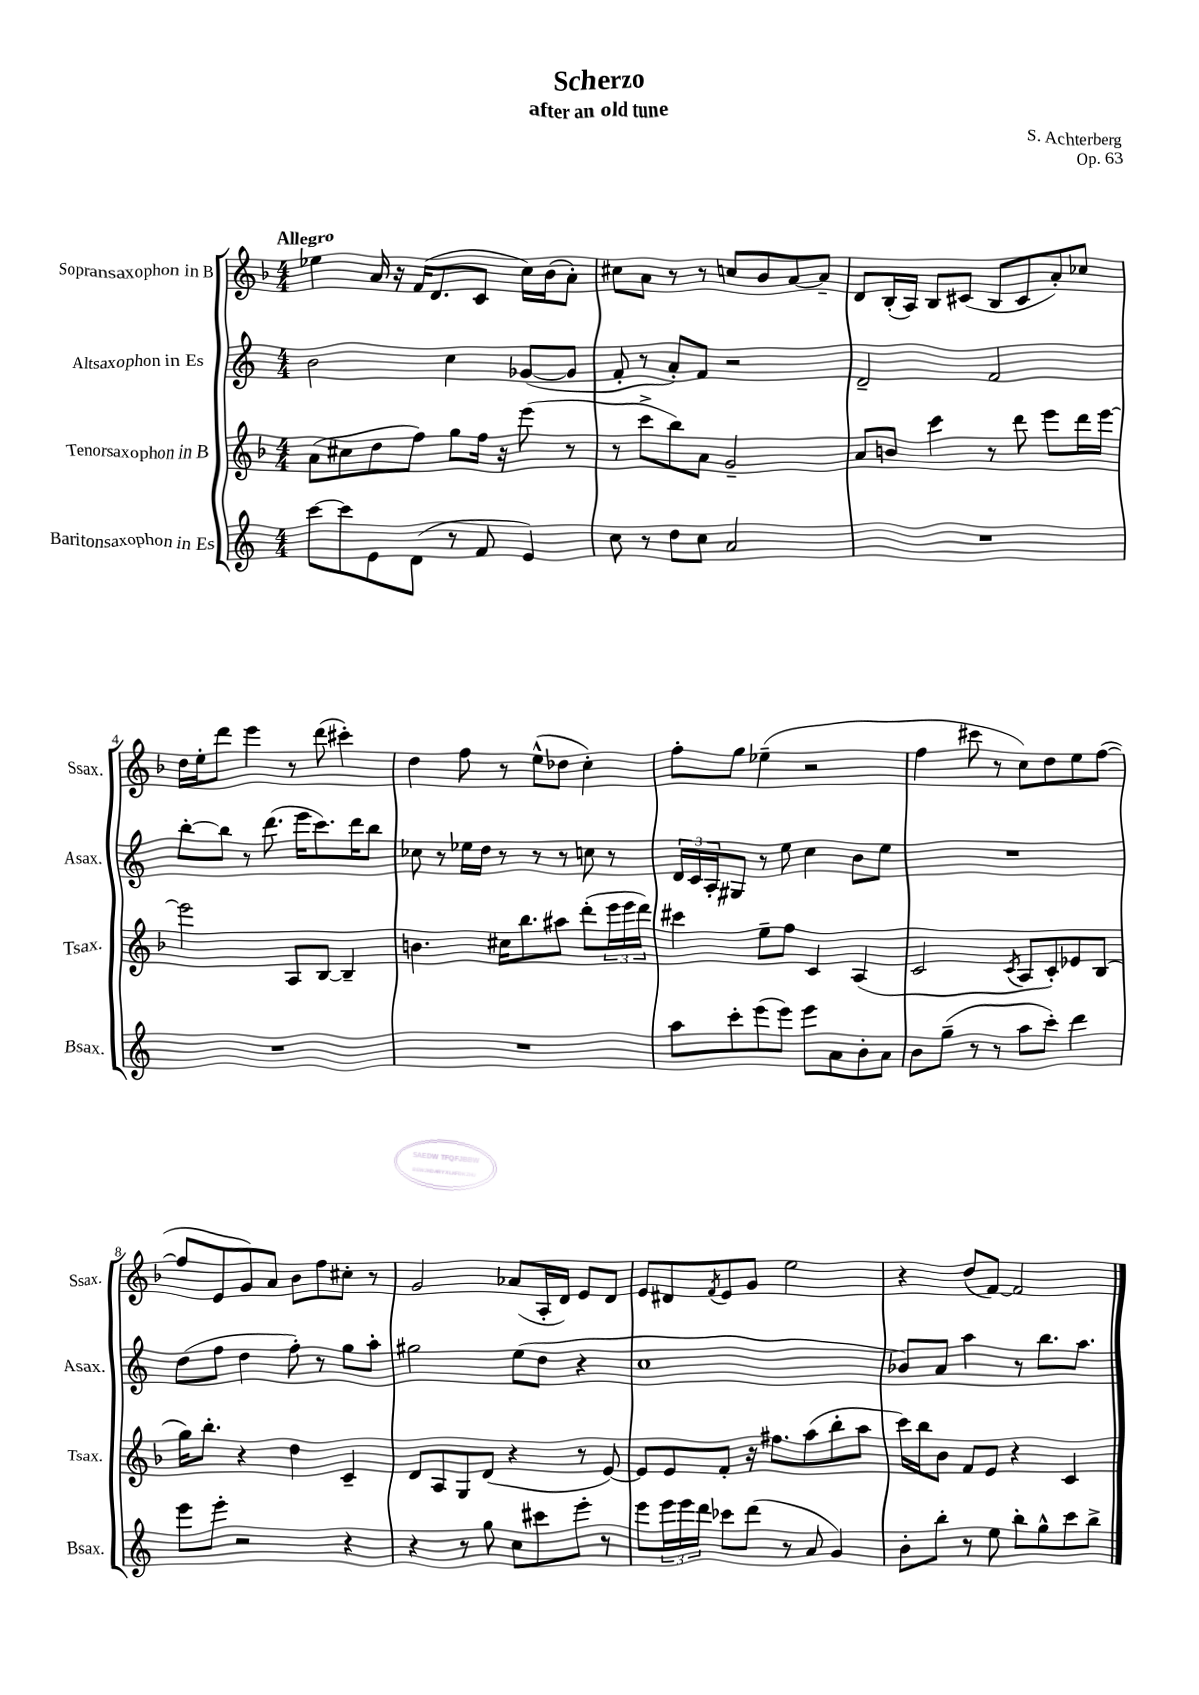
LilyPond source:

\header { title = "Scherzo" composer = "S. Achterberg" subtitle = "after an old tune" opus = "Op. 63" }
<<
\new StaffGroup <<
\new Staff = "s0" \with { instrumentName = "Sopransaxophon in B" shortInstrumentName = "Ssax." } {
    \clef treble \key f \major \numericTimeSignature \time 4/4 \tempo "Allegro"
    ees''4 a'16 r16 f'16( d'8. c'8 c''16) bes'16( a'8-.) |
    cis''8 a'8 r8 r8 c''8 bes'8 a'8~ a'8-- |
    d'8 bes16-.( a16) bes8 cis'8( bes8 cis'8 a'8-.) ces''8 |
    d''16 e''16-. d'''8 e'''4 r8 d'''8( cis'''4-.) |
    d''4 f''8 r8 e''8-^( des''8 c''4-.) |
    f''8-. g''8 ees''4--( r2 |
    f''4 cis'''8 r8 c''8) d''8 e''8 f''8~( |
    f''8 e'8 g'8) a'8 bes'8 f''8 cis''8-. r8 |
    g'2 aes'8( a16-. d'16) e'8 d'8 |
    e'8 dis'8 \acciaccatura { f'8 } e'8 g'8 e''2 |
    r4 d''8( f'8~) f'2 \bar "|." |
}
\new Staff = "s1" \with { instrumentName = "Altsaxophon in Es" shortInstrumentName = "Asax." } {
    \clef treble \key c \major \numericTimeSignature \time 4/4
    b'2 c''4 ges'8~( ges'8 |
    f'8-. r8 a'8-.) f'8 r2 |
    d'2-- f'2 |
    b''8~-. b''8 r8 d'''8.( e'''16 c'''8.) d'''16 b''8 |
    ces''8 r8 ees''16 d''16 r8 r8 r8 c''8 r8 |
    \tuplet 3/2 { d'16 c'16 a16-. } gis8 r8 e''8 c''4 b'8 e''8 |
    R1 |
    d''8( f''8 d''4 f''8-.) r8 g''8 a''8-. |
    gis''2 e''8( d''8 r4 |
    c''1 |
    bes'8) a'8 a''4 r8 b''8. a''8. \bar "|." |
}
\new Staff = "s2" \with { instrumentName = "Tenorsaxophon in B" shortInstrumentName = "Tsax." } {
    \clef treble \key f \major \numericTimeSignature \time 4/4
    a'8( cis''8 d''8 f''8) g''8 f''16 r16 e'''8( r8 |
    r8 c'''8-> bes''8) a'8 g'2-- |
    a'8 b'8 c'''4 r8 d'''8 e'''8 d'''16 e'''16~ |
    e'''2 a8 bes8~ bes4-- |
    b'4. cis''16 bes''8. ais''8 d'''8-.( \tuplet 3/2 { e'''16 e'''16 d'''16) } |
    cis'''4 e''8-- f''8 c'4 a4( |
    c'2 \acciaccatura { c'8 } a8 c'8-.) ees'8 bes8( |
    g''16) bes''8.-. r4 d''4 c'4-- |
    d'8 a8 g8 d'8( r4 r8 e'8~) |
    e'8 e'8 f'8-. r16 fis''8. a''8( bes''8-. a''8 |
    c'''16) bes''16 bes'8 f'8 e'8 r4 c'4 \bar "|." |
}
\new Staff = "s3" \with { instrumentName = "Baritonsaxophon in Es" shortInstrumentName = "Bsax." } {
    \clef treble \key c \major \numericTimeSignature \time 4/4
    c'''8~ c'''8 e'8 d'8( r8 f'8 e'4) |
    c''8 r8 d''8 c''8 a'2 |
    R1 |
    R1 |
    R1 |
    a''8 c'''8-. e'''8( e'''8) e'''8 a'8 b'8-. a'8 |
    b'8 g''8--( r8 r8 a''8 c'''8-.) d'''4 |
    e'''8 e'''8-. r2 r4 |
    r4 r8 g''8 c''8 cis'''8 e'''8-. r8 |
    e'''8 \tuplet 3/2 { e'''16 e'''16 d'''16 } ces'''8 d'''8( r8 a'8 g'4) |
    b'8-. b''8-. r8 e''8 b''8-. g''8-^ c'''8 b''8-> \bar "|." |
}
>>
>>
